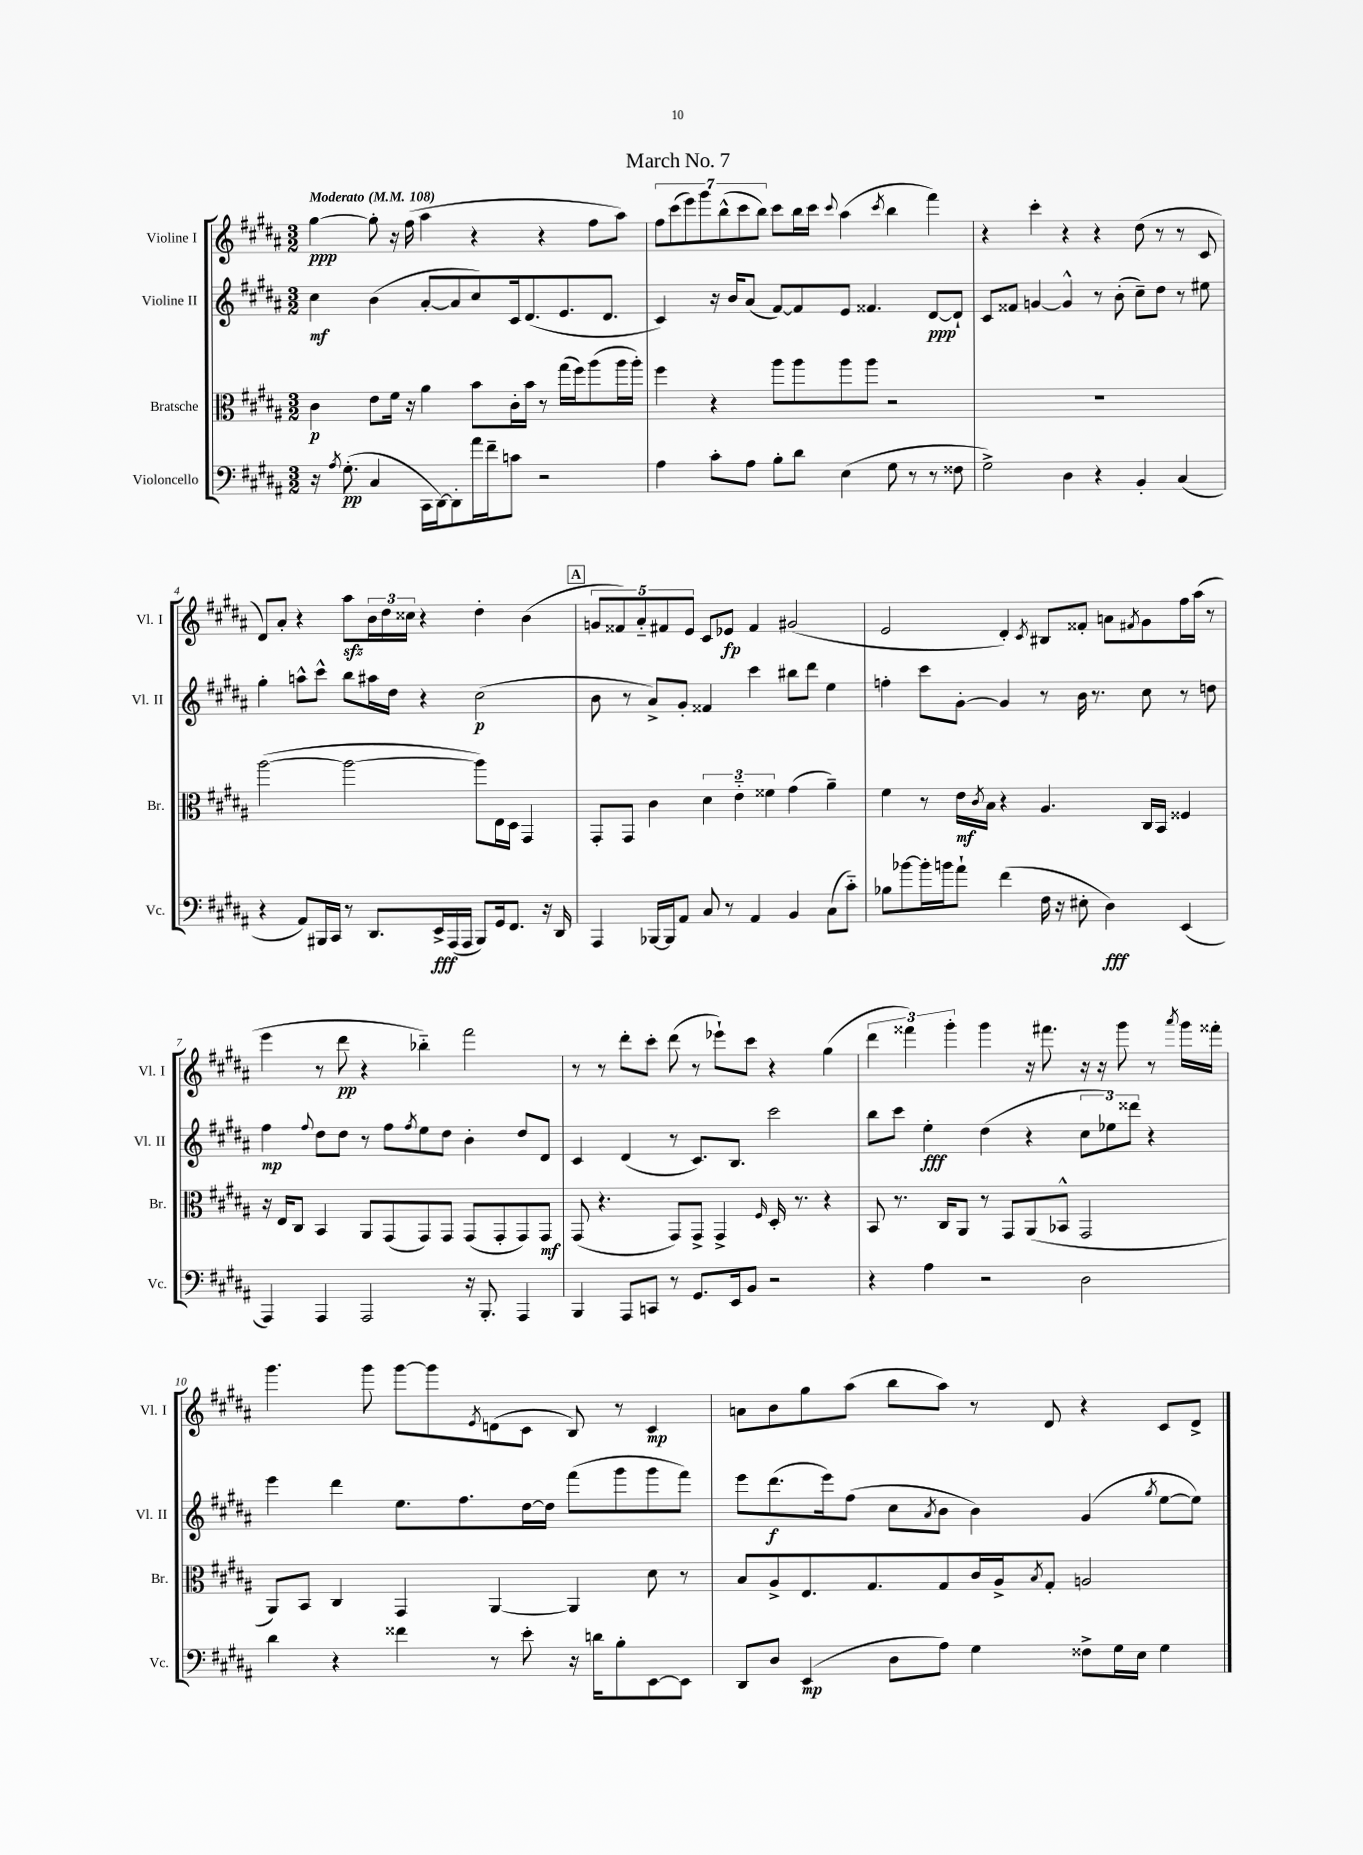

**kern	**kern	**kern	**kern
*staff4	*staff3	*staff2	*staff1
*clefF4	*clefC3	*clefG2	*clefG2
*k[f#c#g#d#a#]	*k[f#c#g#d#a#]	*k[f#c#g#d#a#]	*k[f#c#g#d#a#]
*M3/2	*M3/2	*M3/2	*M3/2
*MM108	*MM108	*MM108	*MM108
16r	4c#\	4cc#\	[4gg#\
8qA#/	.	.	.
(8.G#'\	.	.	.
4C#/	8e\L	(4b\	8gg#'\]
.	16f#\Jk	.	16r
.	16r	.	(16ff#\
16CC#\LL	4a#\	[8a#'/L	4aa#\
[16DD#\J)	.	.	.
8DD#'\]	.	8a#/]	.
16a#\L	8b\L	8cc#/)	4r
16f#~\J	.	.	.
8c\J	16c#'\L	16c#/k	.
.	16b\JJ	(8.d#/	.
2r	8r	.	4r
.	(16gg#\LL	8.e/	.
.	16ff#\J)	.	.
.	(8aa#\	.	8ff#\L
.	.	8.d#/J	.
.	16aa#\L	.	8aa#\J)
.	16aa#'\JJ)	.	.
=	=	=	=
4A#\	4ff#\	4c#/)	14ff#\L
.	.	.	(14ccc#\
.	.	.	14eee\)
.	.	.	14ggg#\
8c#'\L	4r	16r	.
.	.	.	(14bb^^\
.	.	16b/LK	.
.	.	.	14ccc#\
8A#\J	.	(8a#/J	.
.	.	.	14bb\J)
8B'\L	8aa#\L	[8f#/L)	8ccc#\L
8d#\J	8aa#\	8f#/]	16bb\L
.	.	.	16ccc#\JJ
.	.	.	8qqccc#/
(4E\	8aa#\	8e/J	(4aa#\
.	8aa#\J	4.f##/	.
.	.	.	8qccc#/
8G#\	2r	.	4bb\
8r	.	.	.
8r	.	[8d#/L	4fff#\)
8F##\	.	8d#`/]J	.
=	=	=	=
2G#^\)	1.r	8c#/L	4r
.	.	8f##/J	.
.	.	[4g/	4ccc#'\
4D#\	.	4g^^/]	4r
4r	.	8r	4r
.	.	(8b'\	.
4BB'/	.	8cc#~\L)	(8dd#\
.	.	8dd#\J	8r
(4C#/	.	8r	8r
.	.	8ee#\	8c#/
=	=	=	=
4r	([2aa#\	4gg#'\	8d#/L)
.	.	.	8a#'/J
8AA#/L)	.	8aa^^\L	4r
16BBB#/L	.	8ccc#^^\J	.
16CC#/JJ	.	.	.
8r	2aa#\_	8bb\L	8aa#\L
8.DD#/L	.	16aa#\L	24b\L
.	.	.	24dd#\
.	.	16dd#\JJ	.
.	.	.	24cc##\JJ
.	.	4r	4r
16EE^/L	.	.	.
(16AAA#/	.	.	.
16AAA#/JJ	.	.	.
8BBB#/L)	8aa#\]L)	(2cc#\	4dd#'\
16GG#/k	16E\L	.	.
8.FF#/J	16D#\JJ	.	.
.	4GG#/	.	(4b\
16r	.	.	.
16DD#/	.	.	.
=	=	=	=
4AAA#/	8GG#'/L	8b\	10g/L
.	.	.	10f##/)
.	8GG#/J	8r	.
.	.	.	10a#'~/
[16BBB-/LL	4c#\	8a#^/L)	.
.	.	.	10f#/
16BBB-/]J	.	.	.
8AA#/J	.	8g#'/J	.
.	.	.	10e/J
8C#/	6d#\	4f##/	8c#/L
8r	.	.	8e-/J
.	6e'~\	.	.
4AA#/	.	4ccc#\	4f#/
.	6f##\	.	.
4BB/	(4g#\	8bb#\L	(2g#/
.	.	8ddd#\J	.
(8C#\L	4a#~\)	4ee\	.
8c#'~\J)	.	.	.
=	=	=	=
8B-\L	4f#\	4ff'\	2e/
[8b-\	.	.	.
16b-'\]L	8r	8ccc#\L	.
16b\J	.	.	.
8a#`\J	16e\LL	[8g#'\J	.
.	8qc#/	.	.
.	16B\JJ	.	.
(4f#\	4r	4g#/]	4d#'/)
.	.	.	8qc#/
16F#\	4.A#/	8r	8B#/L
16r	.	.	.
8E#'\	.	16b\	8f##'/J
.	.	8.r	.
4D#\)	.	.	8a\L
.	.	.	8qf#/
.	16C#/LL	8cc#\	8g#\
.	16BB/JJ	.	.
(4EE/	4F##/	8r	16ff#\L
.	.	.	(16aa#\JJ
.	.	8dd\	8r
=	=	=	=
4AAA#/)	16r	4ff#\	4eee\
.	16E/LK	.	.
.	8C#/J	.	.
.	.	8qqff#/	.
4AAA#/	4BB/	8dd#\L	8r
.	.	8dd#\J	8ddd#\
2AAA#/	8AA#/L	8r	4r
.	(8GG#/	8ff#\L	.
.	.	8qff#/	.
.	8GG#/)	8ee\	4bb-'~\)
.	8GG#/J	8dd#\J	.
16r	(8GG#/L	4b'\	2fff#\
8.BBB'/	.	.	.
.	8GG#'/	.	.
4AAA#/	8GG#/)	8dd#/L	.
.	8GG#/J	8d#/J	.
=	=	=	=
4BBB/	(8GG#/	4c#/	8r
.	4.r	.	8r
8AAA#/L	.	(4d#/	8ddd#'\L
8CC/J	.	.	8ccc#'\J
8r	8GG#/L)	8r	(8ddd#\
8.GG#/L	8GG#^/J	8.c#/L)	8r
.	4GG#^/	.	8eee-`\L)
16EE/k	.	8.B/J	.
8BB/J	.	.	8ccc#\J
.	16qqF#/	.	.
2r	16D#'/	2ccc#\	4r
.	8.r	.	.
.	4r	.	(4gg#\
=	=	=	=
4r	8BB/	8bb\L	6ddd#\
.	8.r	8ccc#\J	.
.	.	.	6fff##\)
4A#\	.	4ee'\	.
.	16C#/LK	.	.
.	.	.	6ggg#'\
.	8AA#/J	.	.
2r	8r	(4dd#\	4ggg#\
.	8GG#/L	.	.
.	(8AA#/	4r	16r
.	.	.	8.fff#\
.	8BB-^^/J	.	.
2D#\	2GG#/	12cc#\L	16r
.	.	.	16r
.	.	12ee-\)	.
.	.	.	8ggg#\
.	.	12ddd##\J	.
.	.	4r	8r
.	.	.	8qaaa#/
.	.	.	16ggg#\LL
.	.	.	16fff##'\JJ
=	=	=	=
4d#\	8AA#/L)	4eee\	4.ggg#\
.	8BB/J	.	.
4r	4C#/	4ddd#\	.
.	.	.	8ggg#\
4f##\	4GG#/	8.ee\L	[8ggg#\L
.	.	.	8ggg#\]
.	.	8.ff#\	.
.	.	.	8qe/
8r	[4AA#/	.	(8d\
8e'\	.	[16dd#\L	8c#\J
.	.	16dd#\]JJ	.
16r	4AA#/]	(8fff#\L	8B/)
16d\LK	.	.	.
8B'\	.	8ggg#\	8r
[8EE\	8d#\	8ggg#\	4c#/
8EE\]J	8r	8fff#\J)	.
=	=	=	=
8DD#/L	8B/L	8eee\L	8a\L
8D#/J	8A#^/	(8.ddd#\	8b\
(4EE/	8.E/	.	8gg#\
.	.	16eee\k)	.
.	.	(8ff#\J	(8aa#\J
.	8.G#/	.	.
8D#\L	.	8cc#\L	8bb\L
.	.	8qa#/	.
8A#\J)	8G#/	8b\J	8aa#\J)
4G#\	16c#/L	4b\)	8r
.	16A#^/J	.	.
.	8qB/	.	.
.	8G#'/J	.	8d#/
8F##^\L	2A/	(4g#/	4r
16G#\L	.	.	.
16E\JJ	.	.	.
.	.	8qgg#/	.
4G#\	.	[8ee\L	8c#/L
.	.	8ee\]J)	8d#^/J
==	==	==	==
*-	*-	*-	*-
